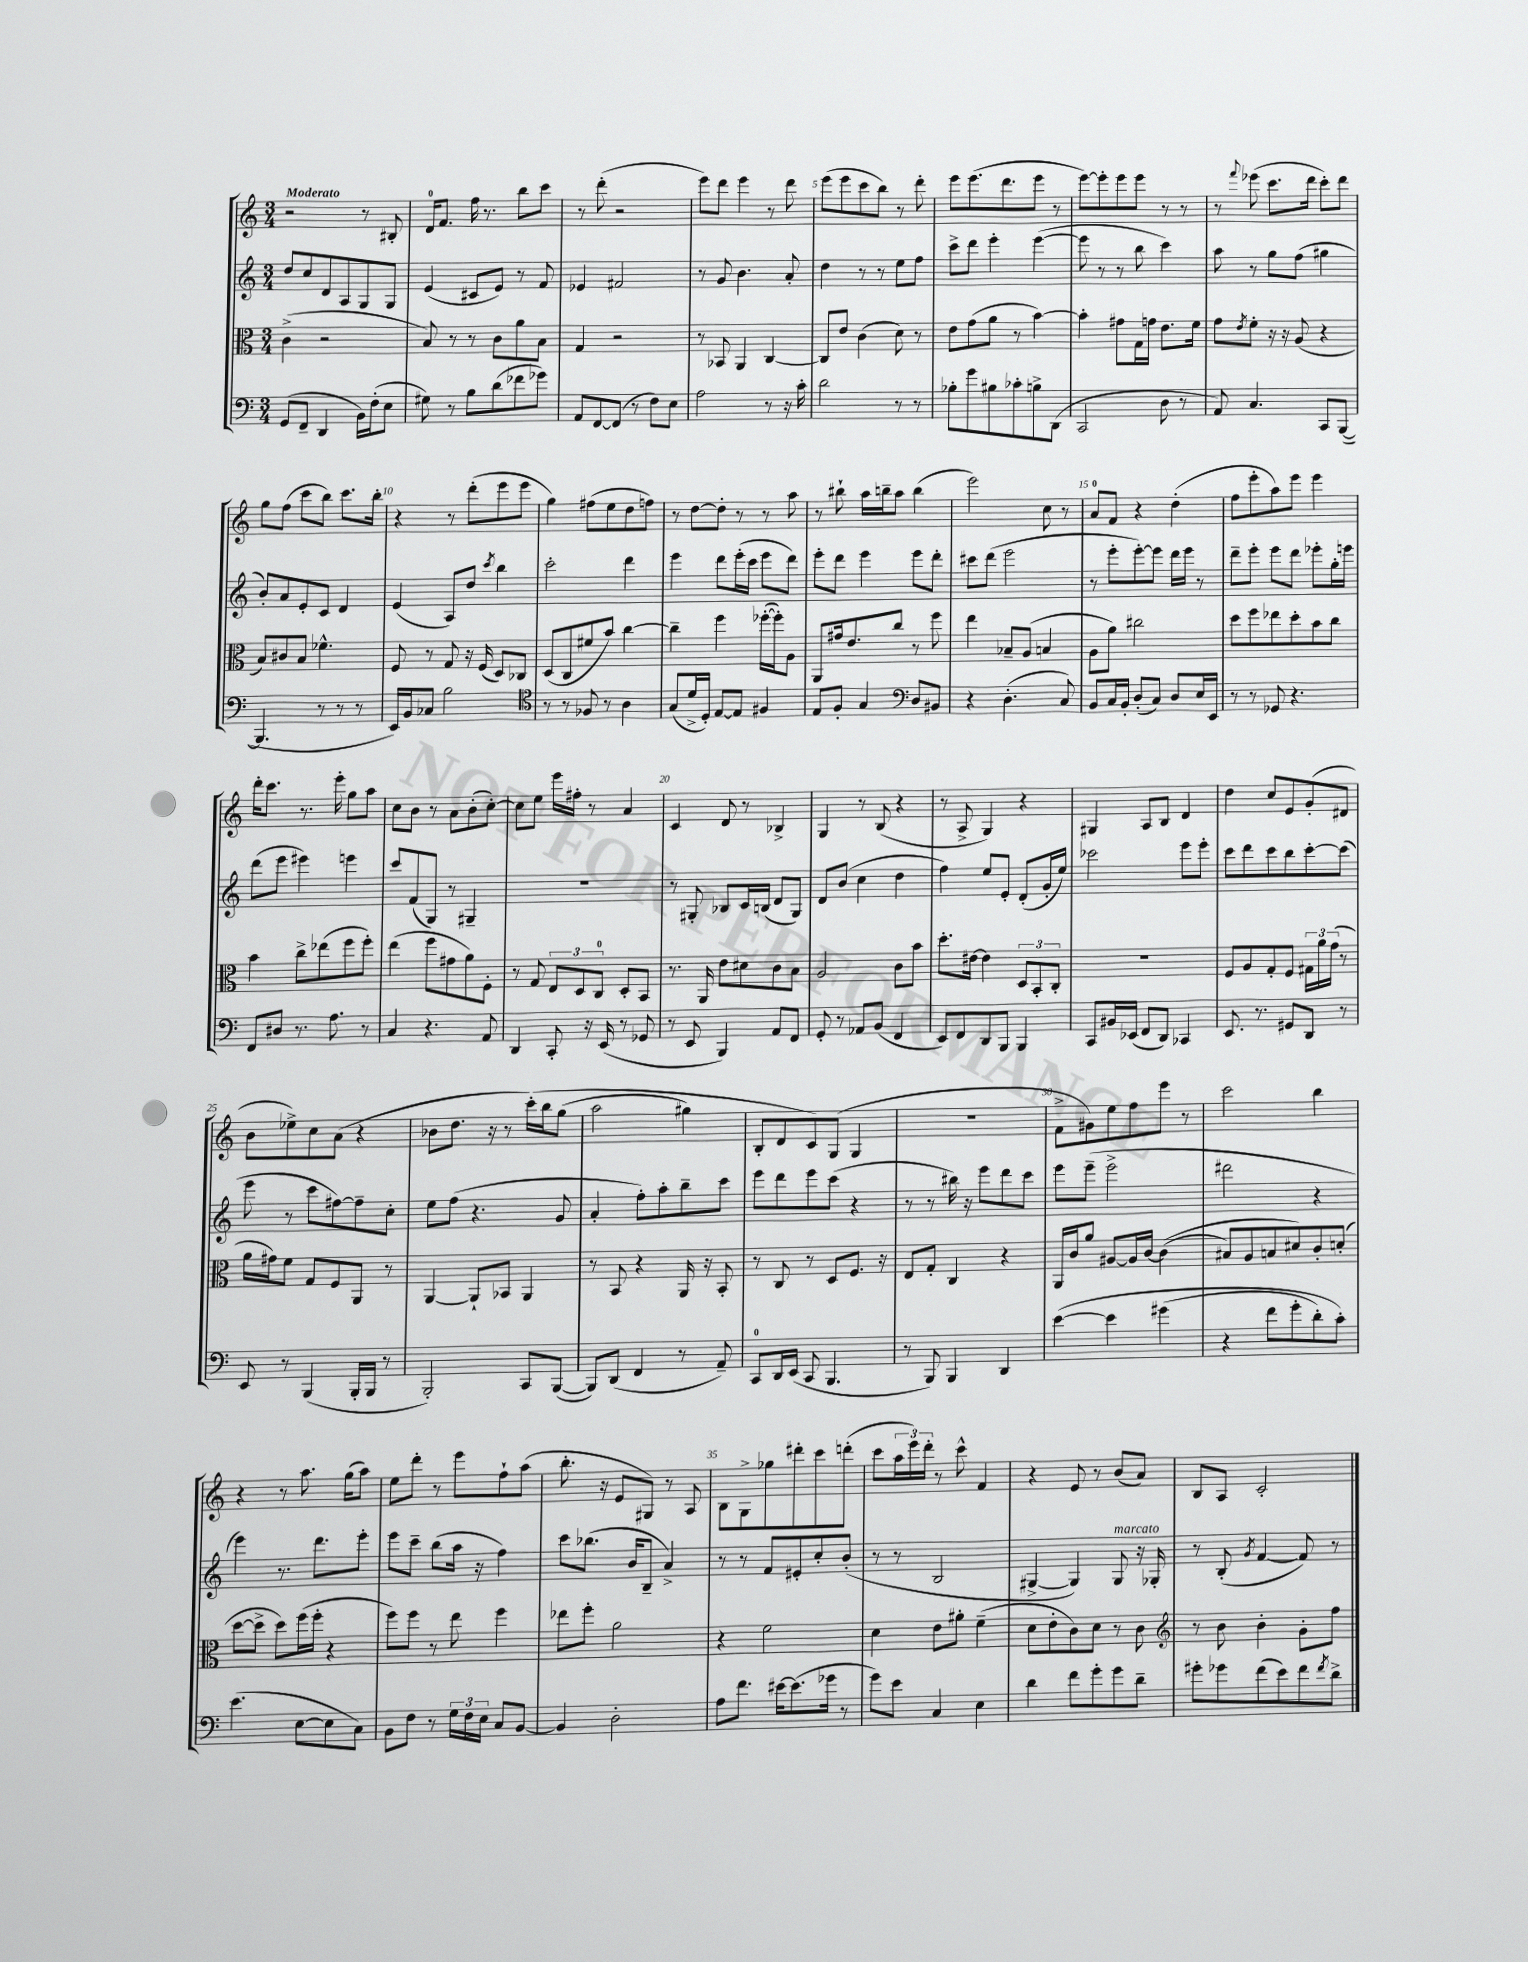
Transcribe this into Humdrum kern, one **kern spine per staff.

**kern	**kern	**kern	**kern
*staff4	*staff3	*staff2	*staff1
*clefF4	*clefC3	*clefG2	*clefG2
*k[]	*k[]	*k[]	*k[]
*M3/4	*M3/4	*M3/4	*M3/4
(8GG/L	(4c^\	8dd/L	2r
8FF~/J	.	8cc/	.
4DD/	2r	8d/	.
.	.	8A/	.
16BB\LL)	.	8G/	8r
(16F'\J	.	.	.
8E\J	.	8G/J	8B#'/
=	=	=	=
8G#\)	8B/)	(4e/	16d/LK
.	.	.	8.f/J
8r	8r	.	.
8B\L	8r	8c#/L	16ff\
.	.	.	8.r
(8d\	8c\L	8e/J)	.
8f-\	8a\	8r	8bb\L
8g-\J)	8B\J	8f/	8ccc\J
=	=	=	=
8AA/L	4G/	4e-/	8r
[8FF/	.	.	(8ddd'\
(8FF/]J	2r	2f#/	2r
8r	.	.	.
8F\L)	.	.	.
8E\J	.	.	.
=	=	=	=
2A\	8r	8r	8eee\L)
.	8BB-/	8g/	8ddd\J
.	4AA/	4.b\	4eee\
8r	[4C/	.	8r
16r	.	8a'/	8ddd\
16c'\	.	.	.
=	=	=	=
2d\	8C/]L	4dd\	(8eee\L
.	8e/J	.	8eee\
.	(4c\	8r	8ccc\
.	.	8r	8bb\J)
8r	8d\)	8ee\L	8r
8r	8r	8ff\J	8ddd'\
=	=	=	=
8B-'\L	8e\L	8ccc^\L	8eee\L
8g\	(8g\	8ddd\J	(8.eee\
8B#\	8a\J	4eee'\	.
.	.	.	8.ddd\
8c-'\	8r	.	.
8B^\	[4b\)	([4eee\	8eee\J
(8DD\J	.	.	8r
=	=	=	=
2CC/	4b'\]	8eee\]	[8eee\L)
.	.	8r	8eee'\]
.	8g#\L	8r	8eee\
.	16G\L	8bb\	8eee\J
.	16g\JJ	.	.
8D\	8.e\L	4ccc\)	8r
8r	.	.	8r
.	16f\Jk	.	.
=	=	=	=
8AA/)	8g\L	8aa\	8r
.	8qe/	.	8qqfff/
4.C/	8f'\J	8r	(8eee-\
.	16r	8gg\L	8.ccc\L
.	16r	.	.
.	(8A/	(8ff\J	.
.	.	.	16ddd\Jk
8CC/L	4r	4gg#\	8ccc'\L)
([8BBB/J	.	.	8ddd\J
=	=	=	=
4.BBB/]	8B/L)	8b'/L)	8gg\L
.	8c#/	8a/	(8ff\J
.	8B/J	8e'/	8ccc\L
8r	4.f-^^\	8c/J	8bb\J)
8r	.	4d/	8.ccc\L
8r	.	.	.
.	.	.	16bb'\Jk
=	=	=	=
16EE/LL)	8F/	(4e/	4r
16BB/J	.	.	.
8C-/J	8r	.	.
2B\	8G/	8A/L)	8r
.	16r	8dd/J	(8ddd'\L
.	(16F/	.	.
.	.	8qccc/	.
.	8D/L)	4bb\	8eee\
.	8C-/J	.	8eee\J
=	=	=	=
*clefC4	*	*	*
8r	(8D/L	2ccc'\	4gg\)
8r	8C/	.	.
8F-/	8f#/	.	(8ff#\L
8r	8b/J)	.	8ee\
4A\	[4cc\	4ddd\	8dd\
.	.	.	8ff\J)
=	=	=	=
(8G/L	4cc~\]	4eee\	8r
16d^/L	.	.	[8dd\L
16D'/JJ)	.	.	.
[8E/L	4ff\	8ddd\L	8dd'\]J
8E/]J	.	(16eee'\L	8r
.	.	16ccc\JJ	.
4F#/	([16ff-'\LL	8eee\L	8r
.	16ff-'\]J)	.	.
.	8A\J	8ddd\J)	8aa\
=	=	=	=
8E/L	8AA/L	8eee'\L	8r
8F'/J	16g#/k	8ddd\J	8bb#`\
.	8.e/	.	.
4G/	.	4eee\	16aa\LL
.	.	.	16bb~\J
.	8cc/J	.	8aa\J
*clefF4	*	*	*
8D/L	8r	8eee\L	(4bb\
8BB#/J	8ff\	8ddd'\J	.
=	=	=	=
4r	4ee\	8ccc#\L	2eee\)
.	.	(8ddd\J	.
(4.D'\	8B-~/L	2eee\	.
.	(8A/J	.	.
.	4B/	.	8cc\
8C/)	.	.	8r
=	=	=	=
8BB/L	8A\L	8r	8a/L
16C/L	8a\J)	8eee'\L	8f/J
16BB'/JJ	.	.	.
(8D'/L	2cc#\	[8eee'\)	4r
8C/J)	.	8eee\]J	.
8D/L	.	16ddd\LL	(4dd'\
.	.	16eee\JJ	.
16E/L	.	8r	.
16EE/JJ	.	.	.
=	=	=	=
8r	8dd\L	8ddd~\L	8ff\L
8r	8ff\	8eee'\J	8eee'\
8GG-/	8ee-\	8eee\L	8aa\)
4.r	8dd'\	8ddd\J	8eee\J
.	8b\	8eee-'\L	4eee\
.	8cc\J	16gg'\L	.
.	.	16eee\JJ	.
=	=	=	=
8FF/L	4b\	(8ddd\L	16ddd'\LK
.	.	.	8.ccc\J
8D#/J	.	8eee\J	.
8.r	8cc^\L	4eee#\)	8.r
.	(8ee-\	.	.
8.A\	.	.	16eee'\
.	8ff\	4eee\	8gg\L
8r	8ff'\J)	.	8aa\J
=	=	=	=
4C/	(4ee\	8ccc/L	8cc\L
.	.	(8f/	8b\J
4.r	8ff\L	8G/J)	8r
.	8g#\	8r	8a\L
.	8a\)	4G#~/	(8b'\
8AA/	8F'\J	.	[8cc'\J)
=	=	=	=
4DD/	8r	2.r	8cc\]L
.	8G/	.	8ee\J
8CC'/	12E/L	.	16eee\LL
.	.	.	16ff#'\JJ
.	12D/	.	.
16r	.	.	8r
.	12C/J	.	.
(16EE/	.	.	.
8r	8D'/L	.	4a/
8GG-/	8BB/J	.	.
=	=	=	=
8r	8.r	8r	4c/
8EE/	.	8G#'/	.
.	16AA/	.	.
4BBB/)	8e\L	8B-/L	8d/
.	8d#\	16c/L	8r
.	.	(16B/JJ	.
8AA/L	8c\	8d/L	4B-^/
8FF/J	8B\J	8G#/J)	.
=	=	=	=
8GG'/	2A/	8d/L	4G/
8r	.	(8b/J	.
8AA-/L	.	4cc\	8r
(8BB/J	.	.	(8B/
4FF/	8c\L	4dd\	4r
.	8b\J	.	.
=	=	=	=
8EE/L)	8.dd'\L	4ff\)	8r
8FF/	.	.	8A^/
.	[16e#\Jk	.	.
8DD/	4e#\]	8ee/L	4G/)
8BBB/J	.	8e'/J	.
4BBB/	12D/L	(8d'/L	4r
.	12BB'/	.	.
.	.	16g'/L	.
.	12C'/J	.	.
.	.	16ee/JJ)	.
=	=	=	=
8CC/L	2.r	2ccc-\	4G#/
16BB#/L	.	.	.
(16EE-/JJ	.	.	.
8FF/L	.	.	8A/L
8DD/J)	.	.	8B/J
4CC-/	.	8eee\L	4d/
.	.	8eee'\J	.
=	=	=	=
8.EE/	8F/L	8ccc\L	4dd\
.	8A/	8ddd\	.
8.r	.	.	.
.	8G'/	8ccc\	8cc/L
8GG#/L	8F/J	8bb\	8e/
8DD/J	24G#\LL	[8ccc'\	(8g'/
.	24a\	.	.
.	(24g\JJ	.	.
8r	8r	(8ccc\]J	8d#/J
=	=	=	=
8EE/	16a\LL	8eee\	8b\L
.	16g#\J)	.	.
8r	8f\J	8r	8ee-^\)
(4BBB/	8G/L	8ccc\L	8cc\
.	8F/	[8ff#\)	(8a\J
16BBB'/LL	8AA/J	8ff#~\]	4r
16BBB/JJ	.	.	.
8r	8r	8cc'\J	.
=	=	=	=
2BBB'/)	[4AA/	8ee\L	8b-\L
.	.	(8ff\J	8.dd\J
.	8AA`/]L	4.r	.
.	.	.	16r
.	8BB-/J	.	8r
8CC/L	4AA/	.	&(16ccc'\LL)
.	.	.	16bb\J
([8BBB/J	.	8g/	(8gg\J
=	=	=	=
8BBB/]L)	8r	4a'/	2aa\
(8DD/J	8BB/	.	.
4FF/	4r	8ff'\L)	.
.	.	8aa'\	.
8r	16AA/	8bb~\	4gg#\)
.	16r	.	.
8AA~/)	8BB'/	8ccc\J	.
=	=	=	=
8CC/L	8r	8eee\L	8B'/L
16DD/L	8C/	8ddd\	8d/
(16EE/JJ	.	.	.
8CC/	8r	8eee\	8c/&)
4.BBB/	8D/L	(8ccc\J	(8G/J
.	8.F/J	4r	4G/
.	16r	.	.
=	=	=	=
8r	8E/L	8r	2.r
8BBB/)	8G'/J	8r	.
4BBB/	4C/	16bb#\)	.
.	.	16r	.
.	.	8eee\L	.
4DD/	4r	8ddd\	.
.	.	8ccc\J	.
=	=	=	=
&([4e\	16AA/LL	8eee\L	8f^\L
.	16c/J	.	.
.	8a/J	(8eee~\J	8g#\)
4e\]	[8A#/L	2eee^\	8ee\
.	16A#/]L	.	8ff\
.	[16c/JJ	.	.
(4g#\	&((4c\]	.	8eee\J
.	.	.	8r
=	=	=	=
4r	8B#/L)	2ddd#\	2ccc\
.	8A/	.	.
8f\L	8B/	.	.
8g'\	8d#/&)	.	.
8d'\)	8c'/	4r	4bb\
8c'\J&)	(8d'/J	.	.
=	=	=	=
(4.e\	[8dd\L	4eee\)	4r
.	8dd^\]J	.	.
.	8dd\L)	8.r	8r
[8E\L	(16ff\L	.	8.aa\
.	16ff'\JJ	8.ddd\L	.
8E\]	4r	.	.
.	.	.	(16gg\LK
8C\J)	.	8eee'\J	8aa\J)
=	=	=	=
8BB\L	8ff\L)	8eee\L	8ee\L
8F\J	8ff\J	8ccc~\J	8ddd'\J
8r	8r	(8bb\L	8r
24G\LL	8ee\	16aa\Jk	8eee\L
24F\	.	.	.
.	.	16r	.
24E\JJ	.	.	.
8C/L	4ff\	4ff\)	8ff`\
[8BB/J	.	.	(8aa\J
=	=	=	=
4BB/]	8ee-\L	8ccc\L	8.bb'\
.	8ff'\J	(8.bb-\J	.
.	.	.	16r
2D'\	2a\	.	8e/L
.	.	16b/LK	.
.	.	8B~/J	8G#/J)
.	.	4a^/)	8r
.	.	.	8A/
=	=	=	=
8A\L	4r	8r	8B\L
8.f\J	.	8r	8G^\
.	2f\	8f/L	8gg-\
[16e#\LK	.	.	.
(8.e#\]	.	8e#'/	8ddd#'\
.	.	8cc'/	8ccc\
16g-\Jk	.	.	.
8r	.	(8b'/J	(8ddd'\J
=	=	=	=
8g\L)	4d\	8r	8ccc\L
8e\J	.	8r	24aa\L
.	.	.	24eee\)
.	.	.	24ddd'\JJ
4C/	8e\L	2B/	8r
.	8a#'\J	.	8ccc^^\
4E\	(4f~\	.	4f/
=	=	=	=
4d\	8d\L	[4G#^/	4r
.	8e'\	.	.
8f\L	8c\)	4G#/])	8e/
8g'\	8d\J	.	8r
8g\	8r	8G#/	(8b/L
8d~\J	8c\	16r	8a/J)
.	.	16G-'/	.
=	=	=	=
*	*clefG2	*	*
8g#'\L	8r	8r	8B/L
8g-\	8b\	(8B'/	8A/J
.	.	8qg/	.
(8f\	4b'\	[4f/	2c'/
8e\)	.	.	.
8f\	8g'\L	8f/])	.
8qf/	.	.	.
8d^\J	8ff\J	8r	.
==	==	==	==
*-	*-	*-	*-
